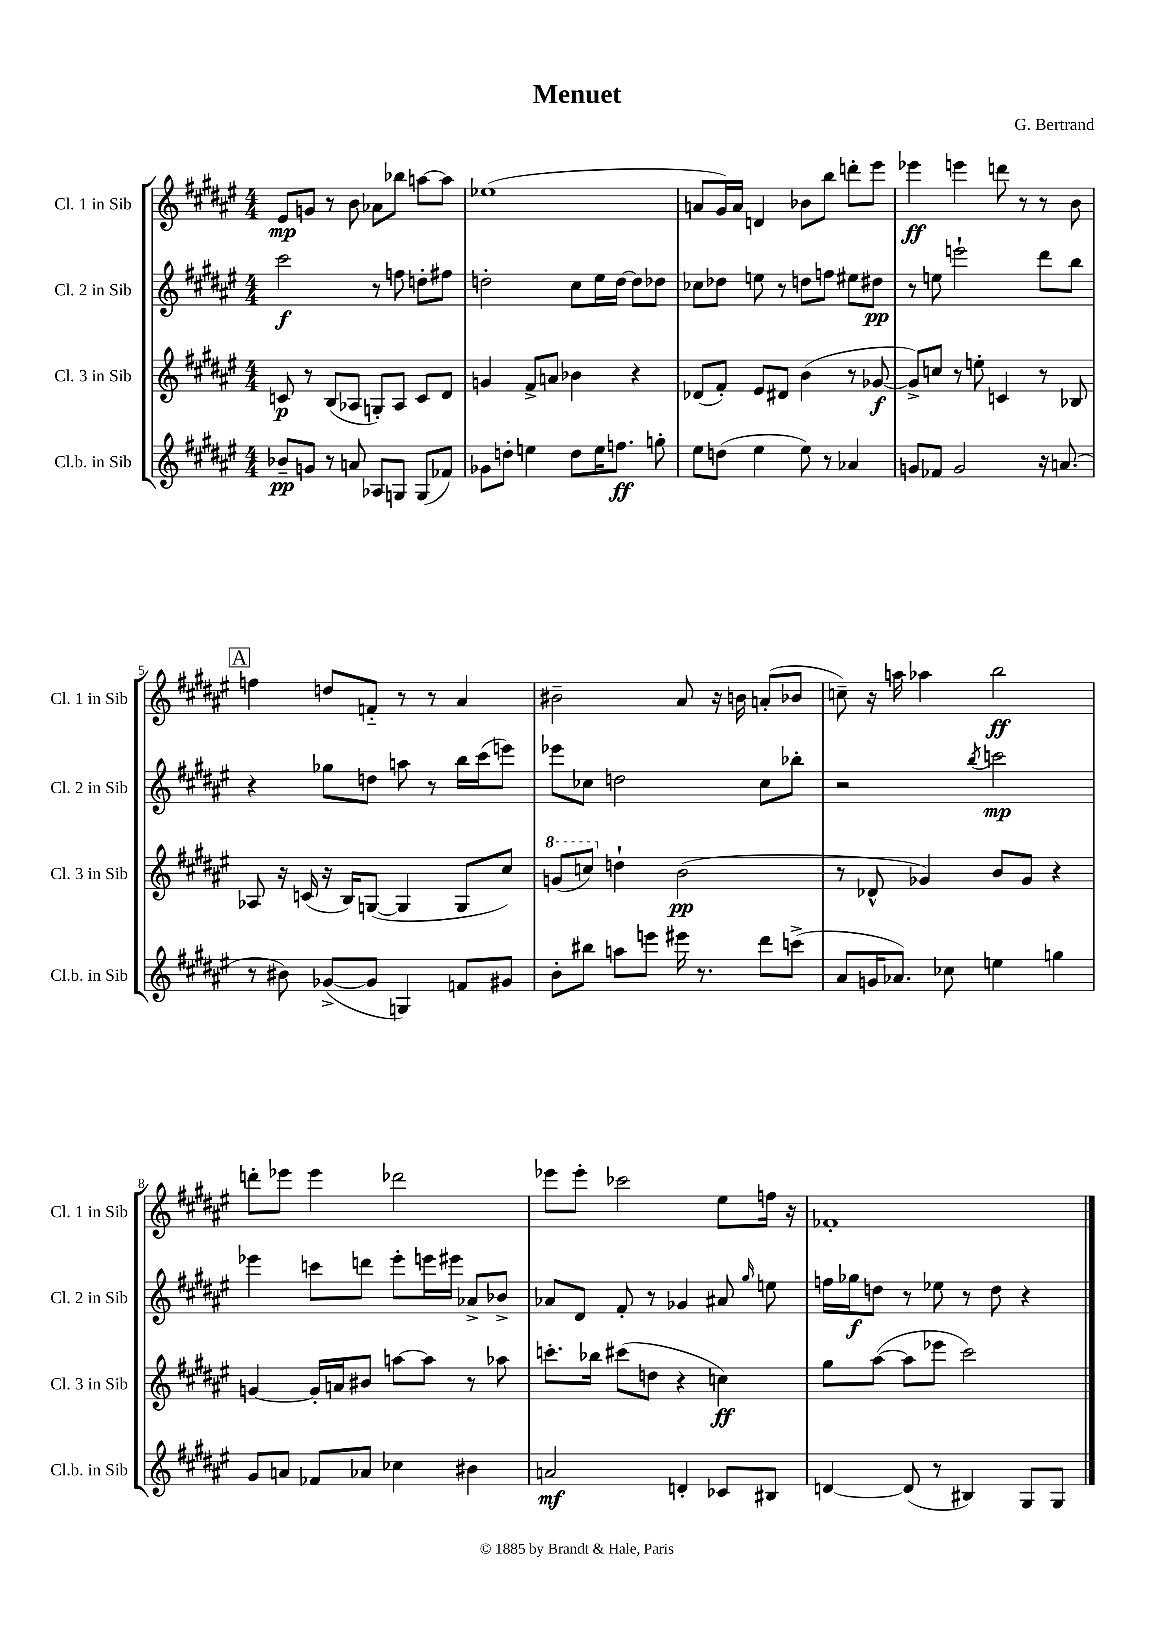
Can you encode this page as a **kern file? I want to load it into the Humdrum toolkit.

**kern	**dynam	**kern	**dynam	**kern	**dynam	**kern	**dynam
*part4	*part4	*part3	*part3	*part2	*part2	*part1	*part1
*staff4	*staff4	*staff3	*staff3	*staff2	*staff2	*staff1	*staff1
*I"Cl.b. in Sib	*	*I"Cl. 3 in Sib	*	*I"Cl. 2 in Sib	*	*I"Cl. 1 in Sib	*
*I'Cl.b. in Sib	*	*I'Cl. 3 in Sib	*	*I'Cl. 2 in Sib	*	*I'Cl. 1 in Sib	*
*clefG2	*	*clefG2	*	*clefG2	*	*clefG2	*
*k[f#c#g#d#a#e#]	*	*k[f#c#g#d#a#e#]	*	*k[f#c#g#d#a#e#]	*	*k[f#c#g#d#a#e#]	*
*M4/4	*	*M4/4	*	*M4/4	*	*M4/4	*
=1	=1	=1	=1	=1	=1	=1	=1
8b-X~/L	pp	8cn/	p	2ccc#\	f	8e#/L	mp
8gn/J	.	8r	.	.	.	8gn/J	.
8r	.	(8B/L	.	.	.	8r	.
8an/	.	8A-X/J	.	.	.	8b\	.
8A-X/L	.	8Gn'/L)	.	8r	.	8a-X\L	.
8Gn/J	.	8A-/J	.	8ffn\	.	8bb-X\J	.
(8G/L	.	8c/L	.	8ddn'\L	.	[8aan\L	.
8f-X/J)	.	8d#/J	.	8ff#X\J	.	8aa\J]	.
=2	=2	=2	=2	=2	=2	=2	=2
8g-X\L	.	4gn/	.	2ddn'\	.	(1ee-X	.
8ddn'\J	.	.	.	.	.	.	.
4een\	.	8f#^/L	.	.	.	.	.
.	.	8an/J	.	.	.	.	.
8dd\L	.	4b-X\	.	8cc#\L	.	.	.
16ee\K	.	.	.	16ee#\L	.	.	.
8.ffn\J	ff	.	.	[16dd\JJ	.	.	.
.	.	4r	.	8dd\L]	.	.	.
8ggn'\	.	.	.	8dd-X\J	.	.	.
=3	=3	=3	=3	=3	=3	=3	=3
8ee#\L	.	(8d-X/L	.	8cc-X\L	.	8an/L	.
(8ddn\J	.	8f#'/J)	.	8dd-X\J	.	16g#/L)	.
.	.	.	.	.	.	16a/JJ	.
4ee#\	.	8e#/L	.	8een\	.	4dn/	.
.	.	8d#X/J	.	8r	.	.	.
8ee#\)	.	(4b\	.	8ddn\L	.	8b-X\L	.
8r	.	.	.	8ffn\J	.	8bb\J	.
4a-X/	.	8r	.	8ee#X\L	.	8dddn'\L	.
.	.	[8g-X/	f	8dd#X\J	pp	8eee#\J	.
=4	=4	=4	=4	=4	=4	=4	=4
8gn/L	.	8g-^/L])	.	8r	.	4eee-X\	ff
8f-X/J	.	8ccn/J	.	8een\	.	.	.
2g/	.	8r	.	2eeen`\	.	4eeen\	.
.	.	8een'\	.	.	.	.	.
.	.	4cn/	.	.	.	8dddn\	.
.	.	.	.	.	.	8r	.
16r	.	8r	.	8ddd#\L	.	8r	.
(8.an/	.	.	.	.	.	.	.
.	.	8B-X/	.	8bb\J	.	8b\	.
!!LO:LB:g=z
!!LO:REH:place=s1:t=A
=5	=5	=5	=5	=5	=5	=5	=5
8r	.	8A-X/	.	4r	.	4ffn\	.
8b#X\)	.	16r	.	.	.	.	.
.	.	(16cn/	.	.	.	.	.
([8g-X^/L	.	16r	.	8gg-X\L	.	8ddn/L	.
.	.	16B/KL)	.	.	.	.	.
8g-/J]	.	([8Gn/J	.	8ddn\J	.	8fn/J	.
4Gn/)	.	4G/]	.	8aan\	.	8r	.
.	.	.	.	8r	.	8r	.
8fn/L	.	8G/L	.	16bb\LL	.	4a#/	.
.	.	.	.	(16ccc#\J	.	.	.
8g#X/J	.	8cc#/J)	.	8eeen\J)	.	.	.
=6	=6	=6	=6	=6	=6	=6	=6
*	*	*8va	*	*	*	*	*
8b'\L	.	(8ggn/L	.	8eee-X\L	.	2b#X~\	.
8bb#X\J	.	8cccn/J)	.	8cc-X\J	.	.	.
*	*	*X8va	*	*	*	*	*
8aan\L	.	4ddn`\	.	2ddn\	.	.	.
8eeen\J	.	.	.	.	.	.	.
16eee#X\	.	(2b\	pp	.	.	8a#/	.
8.r	.	.	.	.	.	.	.
.	.	.	.	.	.	16r	.
.	.	.	.	.	.	16bn\	.
8ddd#\L	.	.	.	8cc-\L	.	(8an'/L	.
(8cccn^\J	.	.	.	8bb-X'\J	.	8b-X/J	.
=7	=7	=7	=7	=7	=7	=7	=7
8a#/L	.	8r	.	2r	.	8ccn~\)	.
16gn/K	.	8d-X^^/	.	.	.	16r	.
8.a-X/J)	.	.	.	.	.	16aan\	.
.	.	4g-X/)	.	.	.	4aa-X\	.
8cc-X\	.	.	.	.	.	.	.
.	.	.	.	8qbb/	.	.	.
4een\	.	8b/L	.	2cccn\	mp	2bb\	ff
.	.	8g-/J	.	.	.	.	.
4ggn\	.	4r	.	.	.	.	.
!!LO:LB:g=z
=8	=8	=8	=8	=8	=8	=8	=8
8g#/L	.	[4gn/	.	4eee-X\	.	8dddn'\L	.
8an/J	.	.	.	.	.	8eee-X\J	.
8f-X/L	.	16g'/LL]	.	8cccn\L	.	4eee-\	.
.	.	16an/J	.	.	.	.	.
8a-X/J	.	8b#X/J	.	8dddn\J	.	.	.
4cc-X\	.	[8aan\L	.	8eee-'\L	.	2ddd-X\	.
.	.	8aa\J]	.	16eeen\L	.	.	.
.	.	.	.	16eee#X\JJ	.	.	.
4b#X\	.	8r	.	8a-X^/L	.	.	.
.	.	8aa-X\	.	8b-X^/J	.	.	.
=9	=9	=9	=9	=9	=9	=9	=9
2an/	mf	8.cccn'\L	.	8a-X/L	.	8eee-X\L	.
.	.	.	.	8d#/J	.	8eee-'\J	.
.	.	16bb-X\Jk	.	.	.	.	.
.	.	(8ccc#X\L	.	8f#'/	.	2ccc-X\	.
.	.	8ddn\J	.	8r	.	.	.
4dn'/	.	4r	.	4g-X/	.	.	.
8c-X/L	.	4ccn\)	ff	8a#X/	.	8ee#\L	.
.	.	.	.	16qqgg#/	.	.	.
8B#X/J	.	.	.	8een\	.	16ffn\Jk	.
.	.	.	.	.	.	16r	.
=10	=10	=10	=10	=10	=10	=10	=10
[4dn/	.	8gg#\L	.	16ffn\LL	.	1f-X'	.
.	.	.	.	16gg-X\J	f	.	.
.	.	([8aa#\J	.	8ddn\J	.	.	.
(8d/]	.	8aa#\L]	.	8r	.	.	.
8r	.	8eee-X\J	.	8ee-X\	.	.	.
4B#X/)	.	2ccc#\)	.	8r	.	.	.
.	.	.	.	8dd\	.	.	.
8G#/L	.	.	.	4r	.	.	.
8G#/J	.	.	.	.	.	.	.
==	==	==	==	==	==	==	==
*-	*-	*-	*-	*-	*-	*-	*-
